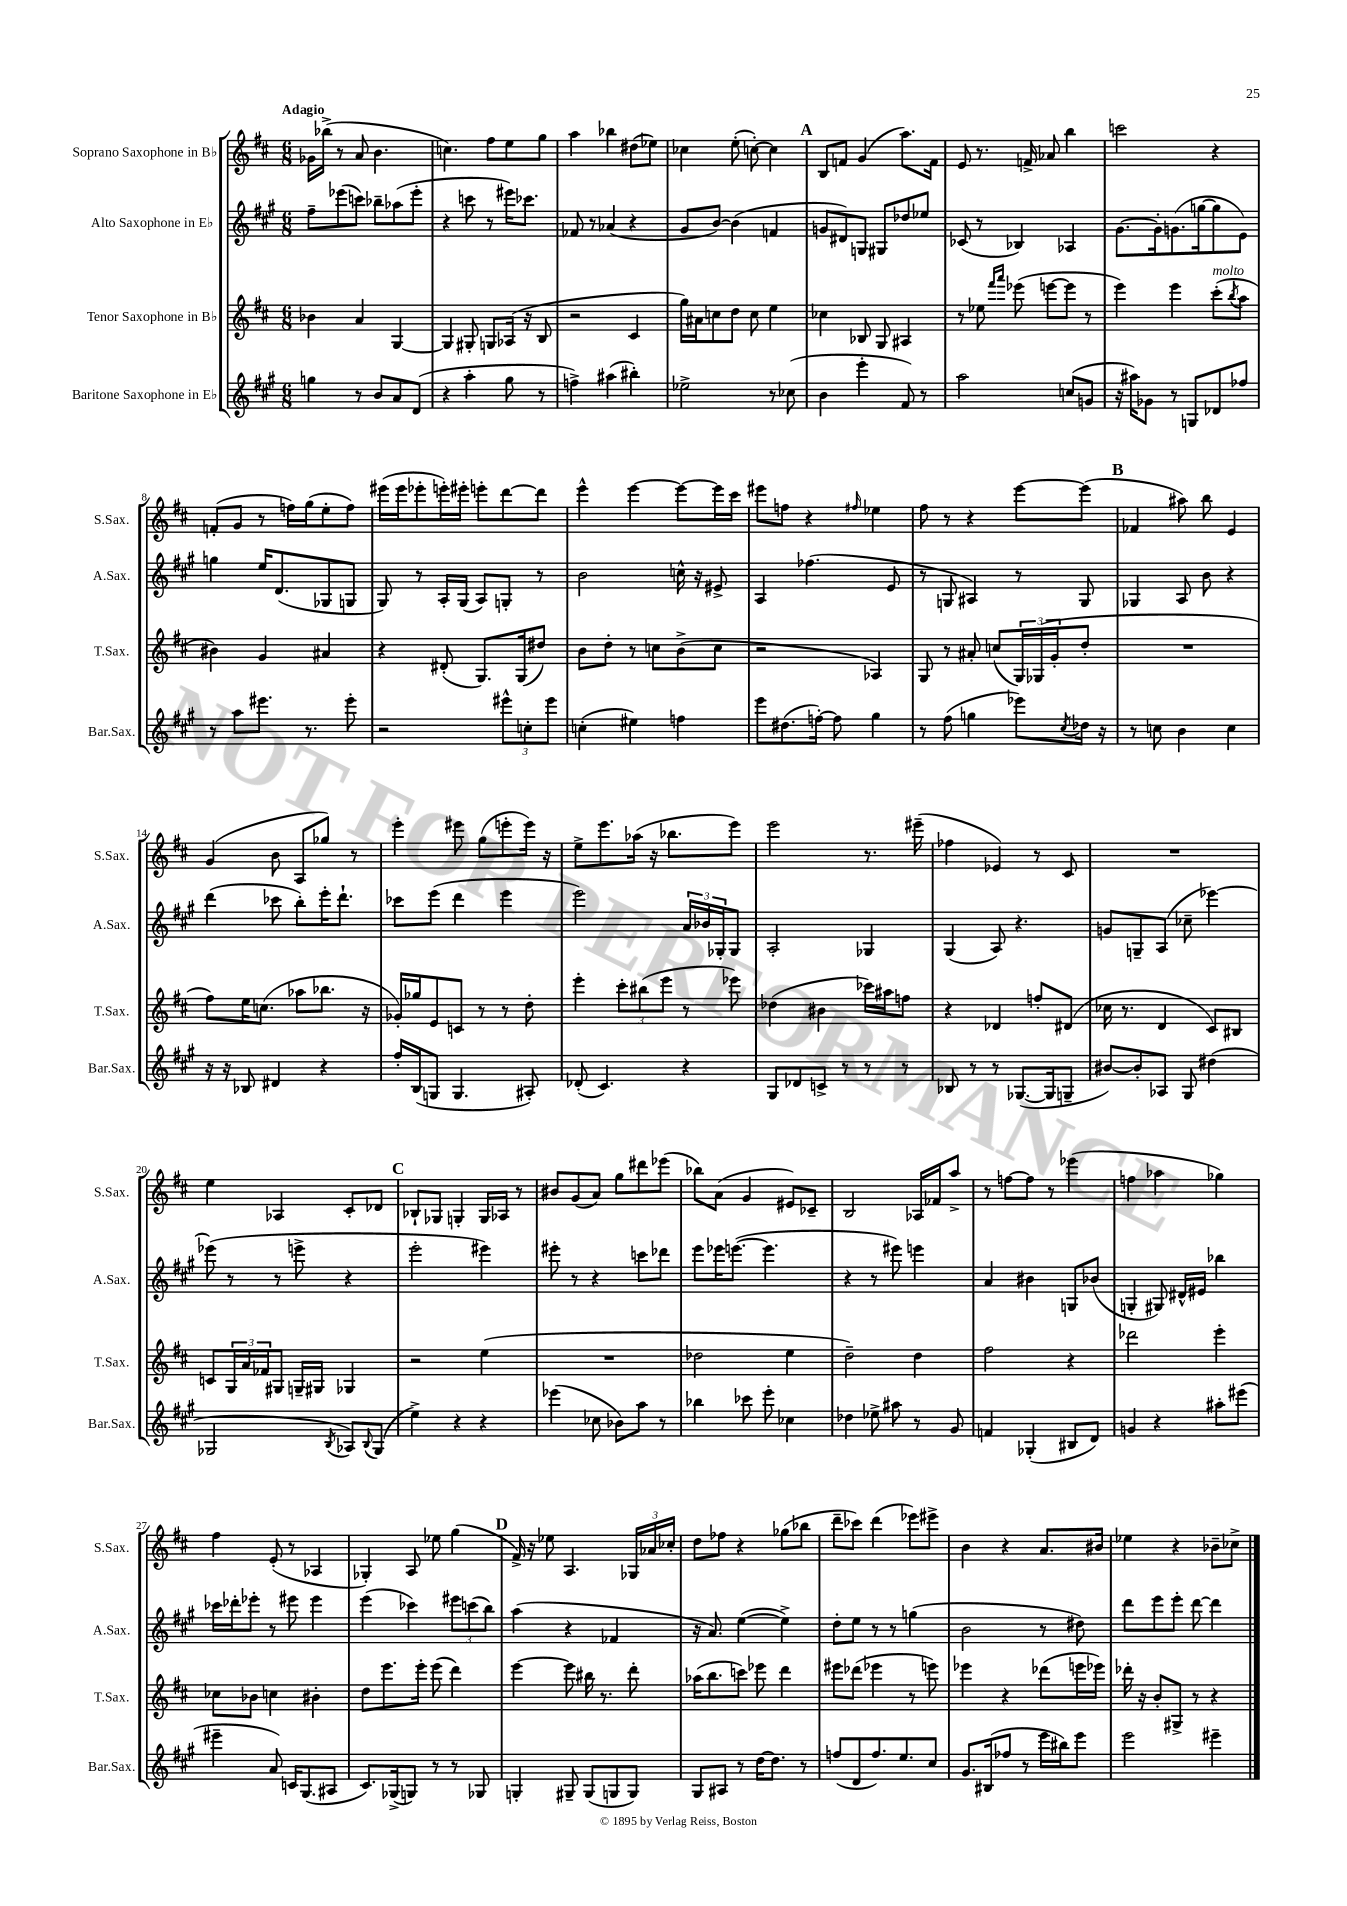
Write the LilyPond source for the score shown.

<<
\new StaffGroup <<
\new Staff = "s0" \with { instrumentName = "Soprano Saxophone in Bb" shortInstrumentName = "S.Sax." } {
    \clef treble \key d \major \numericTimeSignature \time 6/8 \tempo "Adagio"
    ges'16 bes''16->( r8 a'8 b'4. |
    c''4.) fis''8 e''8 g''8 |
    a''4 bes''4 dis''8( ees''8) |
    ces''4 e''8-.( c''8~-.) c''4 |
    \mark \markup { \bold "A" } b8 f'8 g'4( a''8.) f'16 |
    e'8 r8. f'16-> aes'8 b''4 |
    c'''2 r4 |
    f'8-.( g'8 r8 f''16) g''16( e''8-. f''8) |
    eis'''16( eis'''16 ees'''8-. e'''16-.) eis'''16-. e'''8-. d'''8~ d'''8 |
    e'''4-^ e'''4~ e'''8~ e'''16 cis'''16 |
    eis'''8 f''8 r4 \grace { fis''16 } ees''4 |
    fis''8 r8 r4 e'''8~ e'''8( |
    \mark \markup { \bold "B" } fes'4 ais''8) b''8 e'4 |
    g'4( b'8 a8 ges''8) r8 |
    e'''4-. eis'''8 g''8( e'''8-. e'''16) r16 |
    e''8-> e'''8. aes''16( r16 bes''8. e'''8) |
    e'''2 r8. eis'''16--( |
    fes''4 ees'4) r8 cis'8 |
    R2. |
    e''4 aes4 cis'8-. des'8 |
    \mark \markup { \bold "C" } bes8-! ges8 g4-. g16 aes16 r8 |
    bis'8 g'8( a'8) g''8 dis'''8 ees'''8( |
    bes''8) a'8( g'4 eis'8) ces'8-- |
    b2 aes16 fes'16 a''8-> |
    r8 f''8~ f''8 r8 ees'''4( |
    f''4 aes''4 ges''4) |
    fis''4 e'8-.( r8 aes4 |
    ges4-.) a8 ees''8 g''4( |
    \mark \markup { \bold "D" } fis'16->) r16 ees''8 a4. \tuplet 3/2 { ges16 aes'16 ces''16-. } |
    d''8 fes''8 r4 ges''8( bes''8 |
    d'''8-- ces'''8) d'''4( ees'''8) eis'''8-> |
    b'4 r4 a'8. bis'16 |
    ees''4 r4 bes'8-- ces''8-> \bar "|." |
}
\new Staff = "s1" \with { instrumentName = "Alto Saxophone in Eb" shortInstrumentName = "A.Sax." } {
    \clef treble \key a \major \numericTimeSignature \time 6/8
    fis''8-- ees'''8( c'''8) bes''8-- aes''8( ees'''8-. |
    r4 c'''8 r8 eis'''16) ces'''8. |
    fes'8 r8 aes'4( r4 |
    gis'8 b'8~) b'4( f'4 |
    \mark \markup { \bold "A" } g'8 dis'8) g8 gis8 des''8 ees''8 |
    ces'8( r8 bes4) aes4 |
    gis'8.~ gis'16-. g'8.( g''16~ g''8 e'8) |
    g''4 e''16 d'8.( ges8 g8 |
    gis8) r8 a16-. gis16( a8) g8-. r8 |
    b'2 c''16-^ r16 eis'8-> |
    a4 fes''4.( e'8 |
    r8 g8 ais4) r8 g8 |
    \mark \markup { \bold "B" } ges4 a8 b'8 r4 |
    d'''4( ces'''8 b''8-.) e'''16-. d'''8.-! |
    ces'''8 e'''8( d'''4 e'''4 |
    e'''2) \tuplet 3/2 { a'16 bes'16 ges16-. } ges8 |
    a2-. ges4 |
    gis4( a8) r4. |
    g'8 g8-- a8( ces''8-- ees'''4~) |
    ees'''8( r8 r8 e'''8-> r4 |
    \mark \markup { \bold "C" } e'''2-. eis'''4) |
    eis'''8-. r8 r4 c'''8 des'''8 |
    e'''8 ees'''16 e'''8.~( e'''4. |
    r4 r8 eis'''8) e'''4 |
    a'4 bis'4 g8 bes'8( |
    g4-. gis8) dis'16-^ eis'16 bes''4 |
    ces'''16 des'''16-. ees'''8-. r8 eis'''8 eis'''4 |
    e'''4( ces'''4) \tuplet 3/2 { eis'''8 c'''8( b''8) } |
    \mark \markup { \bold "D" } a''4( r4 fes'4 |
    r16 a'8.) e''4~( e''4->) |
    d''8-. e''8 r8 r8 g''4( |
    b'2 r8 dis''8) |
    d'''8 e'''8 e'''8-. d'''8~ d'''4 \bar "|." |
}
\new Staff = "s2" \with { instrumentName = "Tenor Saxophone in Bb" shortInstrumentName = "T.Sax." } {
    \clef treble \key d \major \numericTimeSignature \time 6/8
    bes'4 a'4 g4~ |
    g4 gis8-. g8 aes16( r16 b8 |
    r2 cis'4 |
    g''16) ais'16 c''8 d''8 c''8 e''4 |
    \mark \markup { \bold "A" } ces''4 bes8 g8 ais4 |
    r8 ees''8 \grace { fis'''16 a'''16 } ees'''8( e'''8~ e'''8 r8 |
    e'''4) e'''4 cis'''8-.^\markup { \italic "molto" }( \acciaccatura { b''8 } a''8 |
    bis'4) g'4 ais'4 |
    r4 dis'8-.( g8.) g16( dis''8) |
    b'8 d''8-. r8 c''8 b'8->( c''8 |
    r2 aes4) |
    g8 r8 ais'8-. c''8( \tuplet 3/2 { g16) ges16( g'16-. } d''8-. |
    \mark \markup { \bold "B" } R2. |
    fis''8) e''16 c''8.( aes''8 bes''8. r16 |
    ges'16-.) ges''16 e'8 c'8 r8 r8 d''8-. |
    e'''4-. \tuplet 3/2 { cis'''8-. bis''8( e'''8 } r8 ees'''8) |
    des''4( bis'4 ces'''16) ais''16 f''8 |
    r4 des'4 f''8-. dis'8( |
    ces''16 r8. d'4 cis'8) bis8 |
    c'8 \tuplet 3/2 { g16 a'16 fes'16 } gis8 g16-- gis16 ges4 |
    \mark \markup { \bold "C" } r2 e''4( |
    R2. |
    des''2 e''4 |
    d''2--) d''4 |
    fis''2 r4 |
    des'''2 e'''4-. |
    ces''8 bes'8 c''4 bis'4-. |
    d''8 e'''8. e'''16-. e'''8( d'''4) |
    \mark \markup { \bold "D" } e'''4~ e'''8 bis''16 r8. d'''8-. |
    aes''16( b''8. c'''8) ees'''8 d'''4 |
    eis'''8 des'''8( ees'''4 r8 e'''8) |
    ees'''4 r4 des'''8( e'''16 ees'''16) |
    des'''16-. r16 b'8-. gis8-> r8 r4 \bar "|." |
}
\new Staff = "s3" \with { instrumentName = "Baritone Saxophone in Eb" shortInstrumentName = "Bar.Sax." } {
    \clef treble \key a \major \numericTimeSignature \time 6/8
    g''4 r8 b'8 a'8 d'8( |
    r4 a''4-. gis''8 r8 |
    f''4->) ais''4( bis''4-.) |
    ees''2-> r8 ces''8( |
    \mark \markup { \bold "A" } b'4 e'''4-. fis'8) r8 |
    a''2 c''8( g'8 |
    r16 ais''16) ges'8 r8 g8 des'8 fes''8 |
    r8 a''8 eis'''8. r8. eis'''8-. |
    r2 \tuplet 3/2 { eis'''8-^ c''8-. eis'''8 } |
    c''4-.( eis''4) f''4 |
    e'''8 dis''8.( f''16~-.) f''8 gis''4 |
    r8 fis''8( g''4 ees'''8) \acciaccatura { cis''8 } des''16 r16 |
    \mark \markup { \bold "B" } r8 c''8 b'4 c''4 |
    r16 r16 bes8 dis'4 r4 |
    fis''16-. b16( g8 g4. ais8-.) |
    des'8-.( cis'4.) r4 |
    gis8 des'8 c'8-> r8 r8 r8 |
    bes8 r8 r8 ges8.~( ges16 g8-- |
    bis'8~) bis'8-. aes8 gis8 dis''4( |
    ges2 \acciaccatura { b8 } aes8) \appoggiatura { b8 } ges8( |
    \mark \markup { \bold "C" } e''4->) r4 r4 |
    ees'''4( ces''8 bes'8) a''8 r8 |
    bes''4 ces'''8 e'''8-. ces''4 |
    des''4 ees''8-> ais''8 r8 gis'8 |
    f'4 ges4-.( bis8 d'8) |
    g'4 r4 ais''8-. eis'''8( |
    eis'''4-- a'8) c'16 gis8.( ais8 |
    cis'8.) ges16->( g8) r8 r8 ges8 |
    \mark \markup { \bold "D" } g4-. gis8-- gis8( g8 g8) |
    gis8 ais8 r8 d''16~ d''8. r8 |
    f''8( d'8 f''8.) e''8. cis''8 |
    gis'8. bis16( fes''8 r8 e'''16 bis''16) e'''8 |
    e'''2 eis'''4-- \bar "|." |
}
>>
>>
